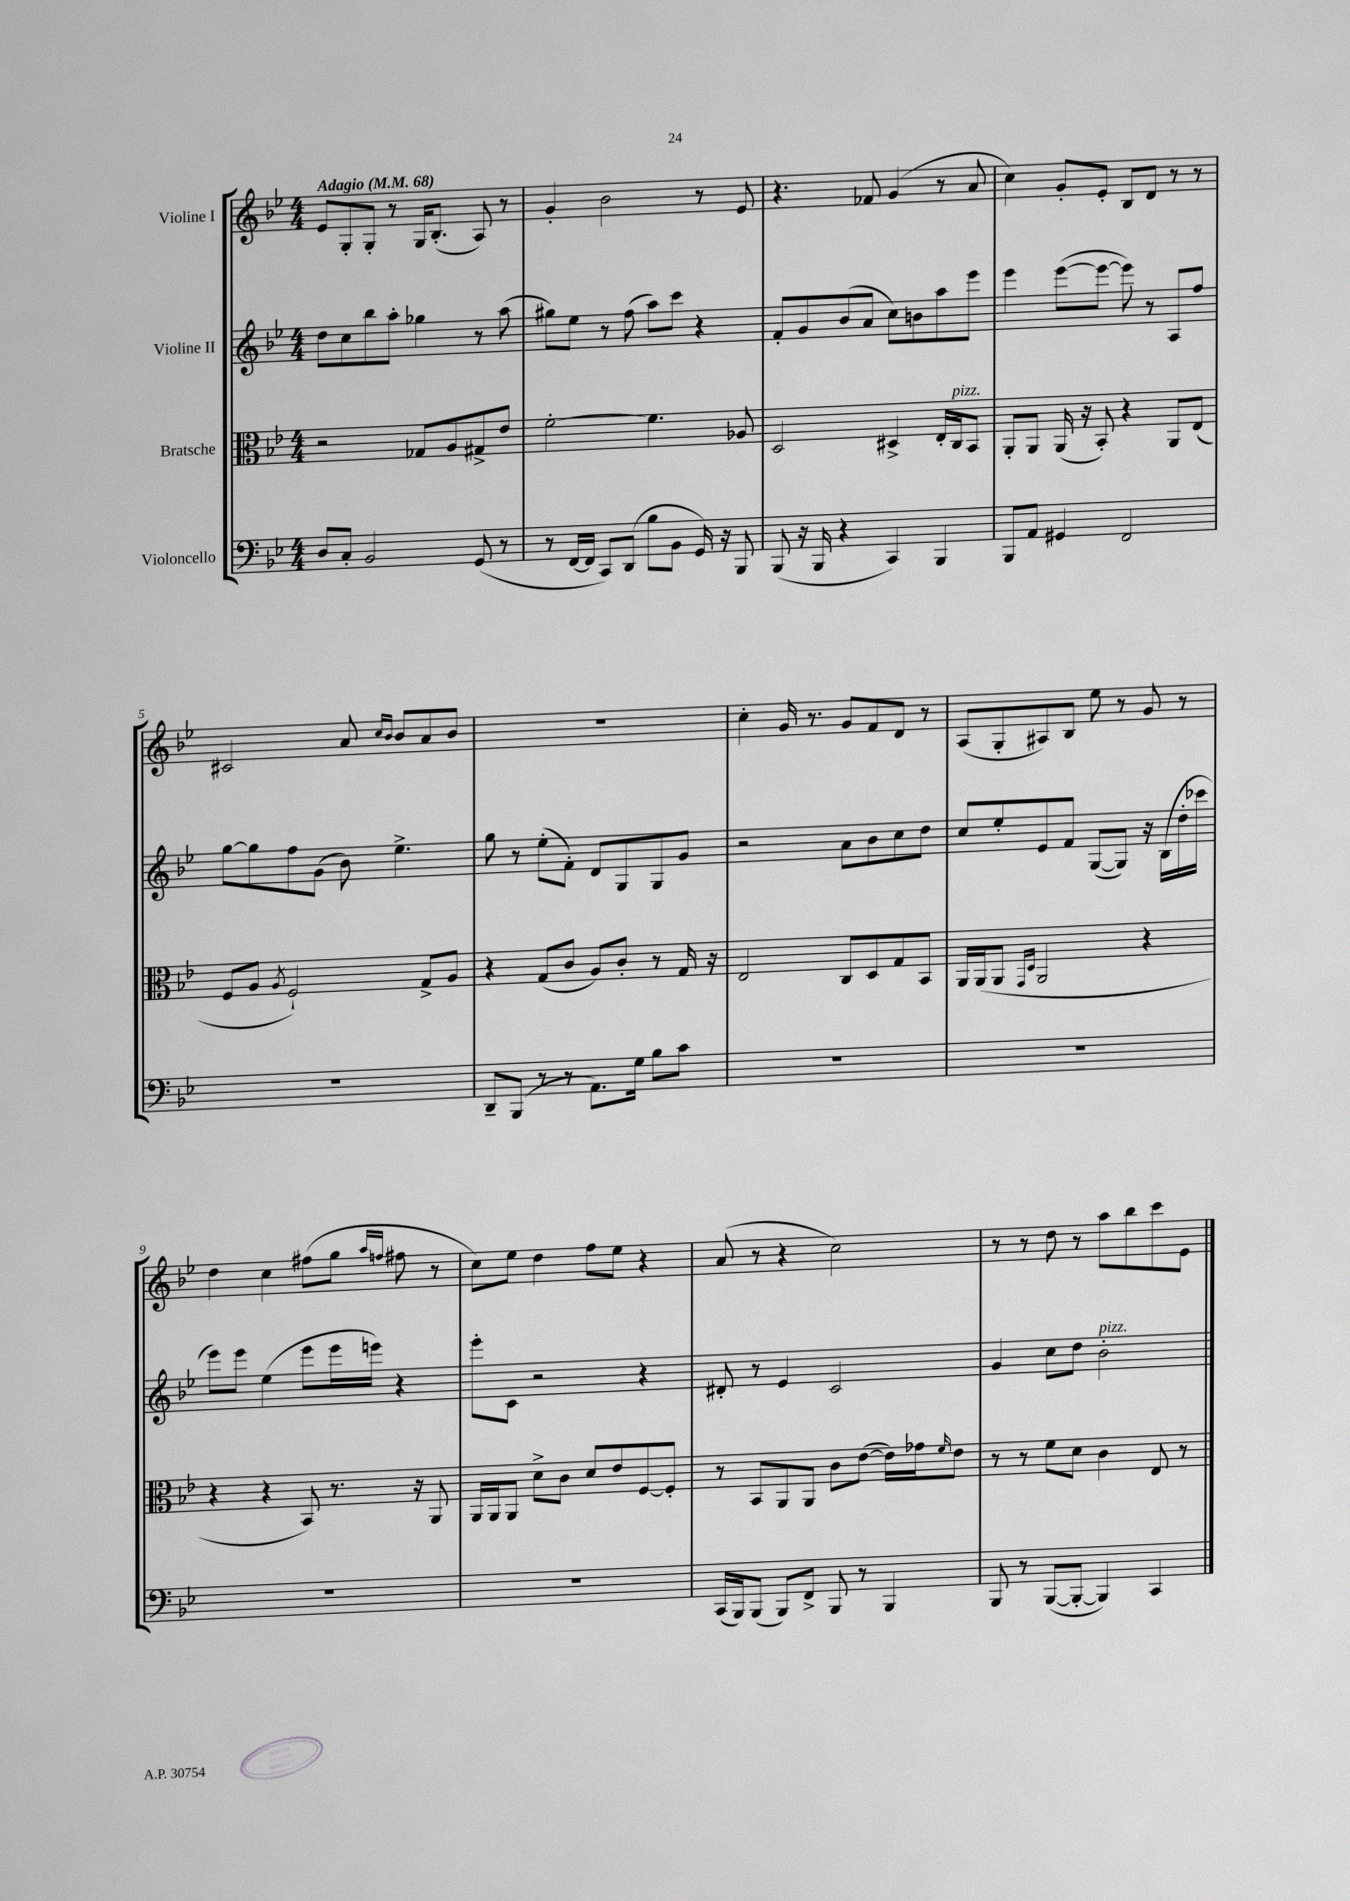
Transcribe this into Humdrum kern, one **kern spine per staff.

**kern	**kern	**kern	**kern
*staff4	*staff3	*staff2	*staff1
*clefF4	*clefC3	*clefG2	*clefG2
*k[b-e-]	*k[b-e-]	*k[b-e-]	*k[b-e-]
*M4/4	*M4/4	*M4/4	*M4/4
*MM68	*MM68	*MM68	*MM68
8D	2r	8dd	8e-
8C'	.	8cc	8G'
2BB-	.	8bb-	8G'
.	.	8aa'	8r
.	8G-	4gg-	16G
.	.	.	(8.B-'
.	8A	.	.
(8GG	8G#^	8r	8A)
8r	8e-	(8aa	8r
=	=	=	=
8r	[2f'	8gg#)	4g'
[16FF	.	8ee-	.
16FF]	.	.	.
8CC)	.	8r	2b-
(8DD	.	(8ff	.
8B-	4.f]	8aa)	.
8BB-	.	8ccc	.
16GG)	.	4r	8r
16r	.	.	.
8BBB-	8A-	.	8e-
=	=	=	=
(8BBB-	2D	8f'	4.r
16r	.	8g	.
16BBB-	.	.	.
4r	.	(8b-	.
.	.	8a	8f-
4CC)	4D#^	8cc)	(4g
.	.	8b	.
4BBB-	16E-'	8aa	8r
.	16C	.	.
.	8BB-	8eee-	8a
=	=	=	=
8BBB-	8AA'	4eee-	4cc)
8AA	8AA	.	.
4GG#	(16AA	([8eee-	8g'
.	16r	.	.
.	8BB-')	8eee-_	8e-'
2FF	4r	8eee-])	8B-
.	.	8r	8d
.	8AA	8A	8r
.	(8E-	8ff	8r
=	=	=	=
1r	8F	[8gg	2c#
.	8A	8gg]	.
.	8qA	.	.
.	2F`)	8ff	.
.	.	(8g	.
.	.	8b-)	8a
.	.	.	16qqcc
.	.	.	16qqb-
.	.	4.ee-^	8b-
.	8G^	.	8a
.	8A	.	8b-
=	=	=	=
8DD~	4r	8gg	1r
(8BBB-	.	8r	.
8r	(8G	(8ee-'	.
8r	8c	8f')	.
8.AA)	8A)	8d	.
.	8c'	8G	.
16G	.	.	.
8B-	8r	8G	.
8c	16G	8g	.
.	16r	.	.
=	=	=	=
1r	2E-	2r	4cc'
.	.	.	16g
.	.	.	8.r
.	8C	8a	8g
.	8D	8b-	8f
.	8G	8cc	8d
.	8BB-	8dd	8r
=	=	=	=
1r	16AA	8cc	(8A
.	(16AA	.	.
.	8AA	8ee-'	8G'
.	16qqGG	.	.
.	16qqD	.	.
.	2AA	8e-	8A#)
.	.	8f	8B-
.	.	([8G	8ee-
.	.	8G])	8r
.	4r	16r	8g
.	.	(16B-	.
.	.	16dd'	8r
.	.	16ccc-	.
=	=	=	=
1r	4r	8eee-)	4dd
.	.	8eee-	.
.	4r	(4ee-	4cc
.	8BB-)	8eee-	(8ff#
.	8.r	16eee-	8gg
.	.	16eee)	.
.	.	.	16qqaa
.	.	.	16qqff
.	.	4r	8ff#
.	16r	.	.
.	8AA	.	8r
=	=	=	=
1r	16AA	8eee-'	8cc)
.	16AA	.	.
.	8AA	8c	8ee-
.	8d^	2r	4dd
.	8c	.	.
.	8d	.	8ff
.	8e-	.	8ee-
.	[8F	4r	4r
.	8F']	.	.
=	=	=	=
(16CC	8r	8d#'	(8a
16BBB-)	.	.	.
(8BBB-	8BB-	8r	8r
8BBB-)	8AA	4e-	4r
8FF^	8AA	.	.
8BBB-	8c	2c	2cc)
8r	([8e-	.	.
4BBB-	16e-])	.	.
.	16g-	.	.
.	16qqf	.	.
.	8e-	.	.
=	=	=	=
8BBB-	8r	4g	8r
8r	8r	.	8r
([8BBB-	8f	8cc	8dd
8BBB-'_	8d	8dd	8r
4BBB-])	4c	2b-'	8aa
.	.	.	8bb-
4CC	8E-	.	8ccc
.	8r	.	8e-
==	==	==	==
*-	*-	*-	*-
